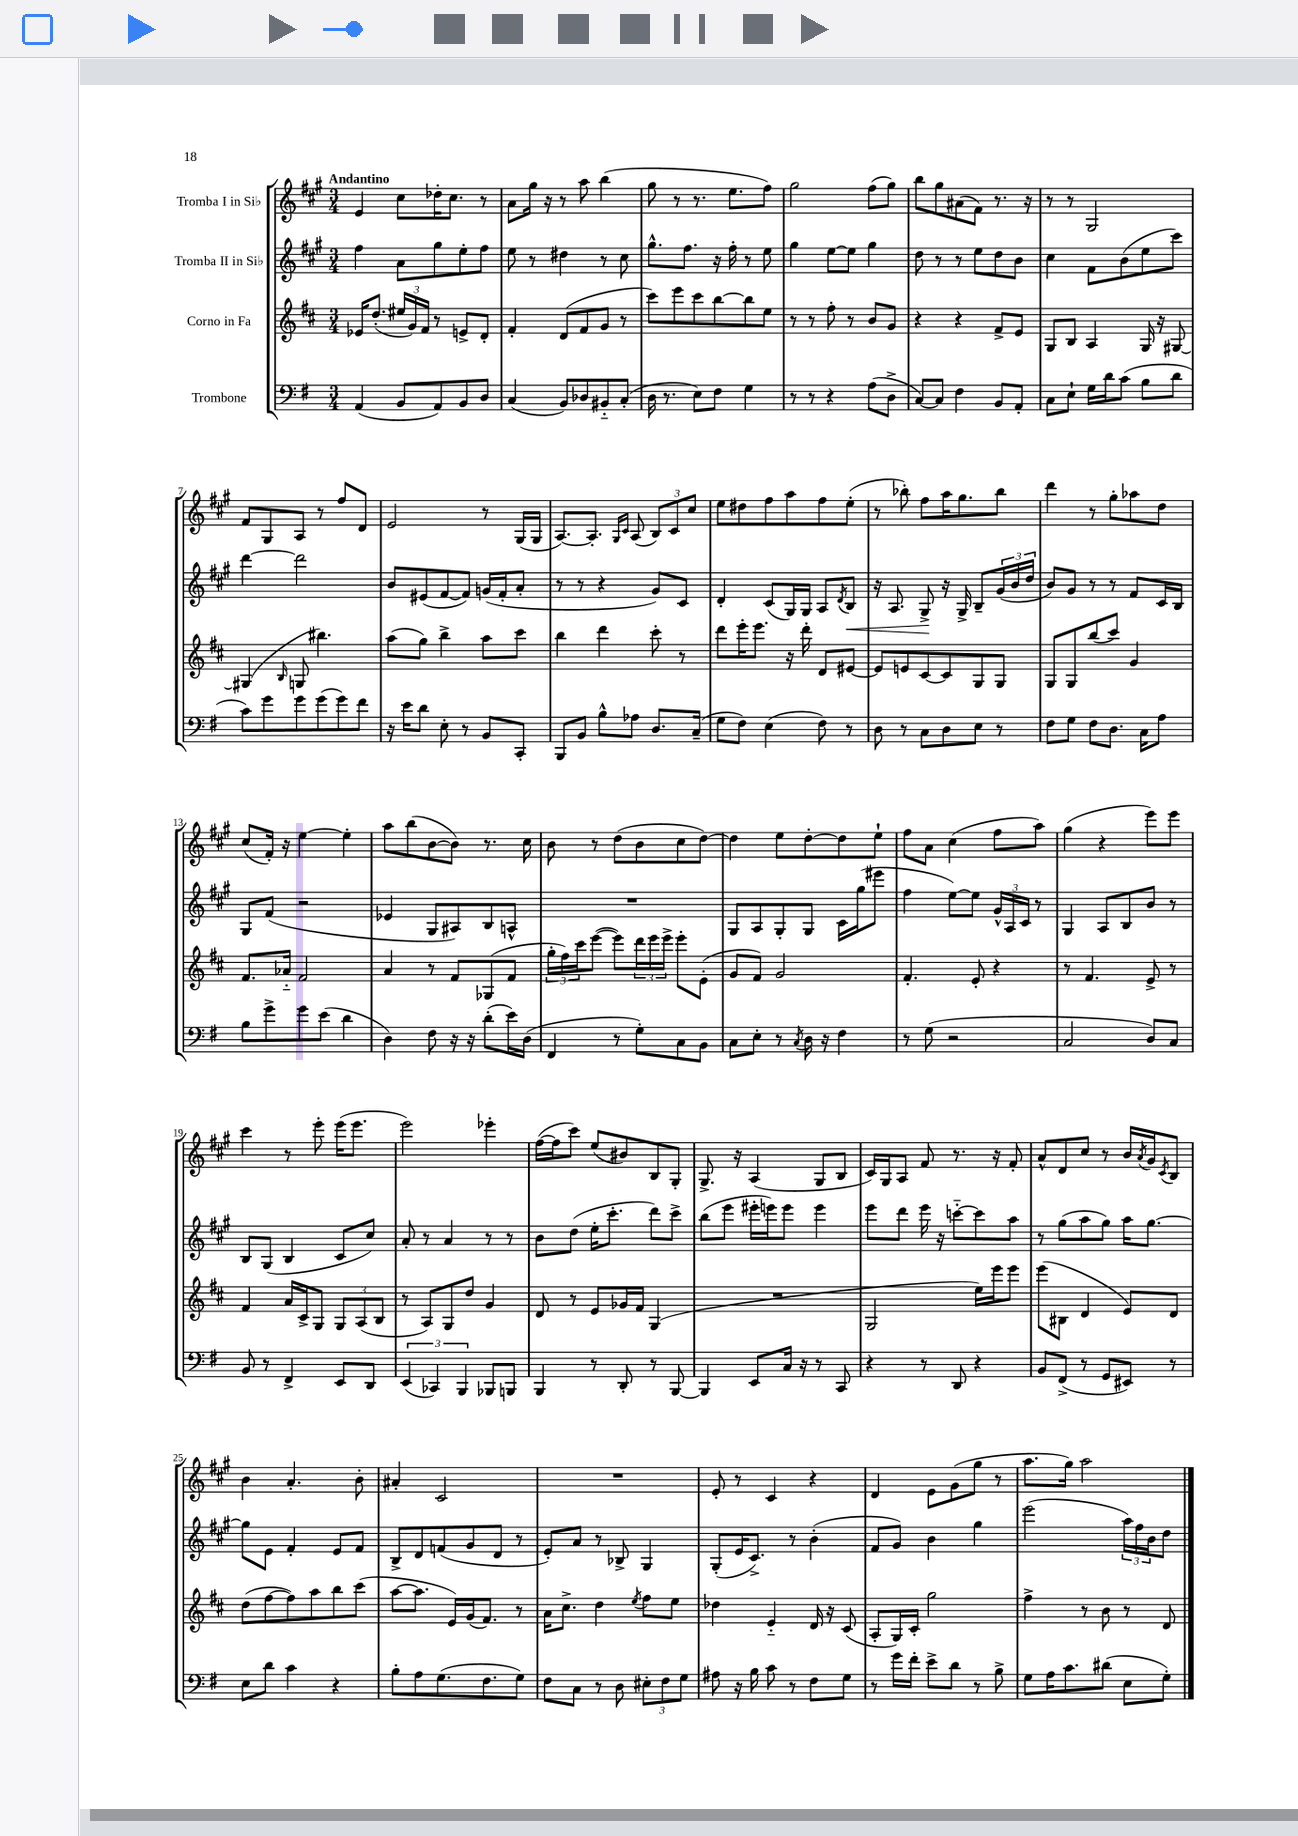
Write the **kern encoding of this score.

**kern	**kern	**kern	**dynam	**kern
*part4	*part3	*part2	*part2	*part1
*staff4	*staff3	*staff2	*staff2	*staff1
*I"Trombone	*I"Corno in Fa	*I"Tromba II in Si♭	*	*I"Tromba I in Si♭
*clefF4	*clefG2	*clefG2	*	*clefG2
*k[f#]	*k[f#c#]	*k[f#c#g#]	*	*k[f#c#g#]
*M3/4	*M3/4	*M3/4	*	*M3/4
=1	=1	=1	=1	=1
!	!	!	!	!LO:TX:a:B:t=Andantino
(4AA/	16e-X/KL	4ff#\	.	4e/
.	(8.dd'/J	.	.	.
8BB/L	24ee#X/LL	8a\L	.	8cc#\L
.	24g/)	.	.	.
.	24f#/JJ	.	.	.
8AA/)	8r	8gg#\	.	16dd-X'\K
.	.	.	.	8.cc#\J
8BB/	8en^/L	8ee'\	.	.
8D/J	8d'/J	8ff#\J	.	8r
=2	=2	=2	=2	=2
(4C/	4f#'/	8ee\	.	8a\L
.	.	8r	.	16gg#\Jk
.	.	.	.	16r
8BB/L)	(8d/L	4dd#X\	.	8r
8D-X/	8f#/	.	.	8aa\
8BB#X/	8g/J	8r	.	(4bb\
(8C'/J	8r	8cc#\	.	.
=3	=3	=3	=3	=3
16D\	8ccc#\L)	8.gg#^^\L	.	8gg#\
8.r	.	.	.	.
.	8eee\	.	.	8r
.	.	8.ff#\J	.	.
8E\L)	8ccc#\	.	.	8.r
8F#\J	[8bb\	16r	.	.
.	.	16ff#'\	.	8.ee\L
4G\	8bb\]	8r	.	.
.	8ee\J	8ee\	.	8ff#\J)
=4	=4	=4	=4	=4
8r	8r	4gg#\	.	2gg#\
8r	8r	.	.	.
4r	8ff#'\	[8ee\L	.	.
.	8r	8ee\J]	.	.
(8A\L	8b/L	4gg#\	.	(8ff#\L
8D^\J	8g/J	.	.	8gg#\J)
=5	=5	=5	=5	=5
[8C/L)	4r	8dd\	.	8bb\L
8C/J]	.	8r	.	8gg#\
4F#\	4r	8r	.	(8a#X\
.	.	8ee\L	.	8f#\J)
8BB/L	8f#^/L	8dd\	.	8.r
8AA'/J	8e/J	8b\J	.	.
.	.	.	.	16r
=6	=6	=6	=6	=6
8C\L	8G/L	4cc#\	.	8r
8E`\J	8B/J	.	.	8r
16G\LL	4A/	8f#\L	.	2G#/
16d\J	.	.	.	.
(8c\J	.	(8b\	.	.
8B\L	16G/	8ee\	.	.
.	16r	.	.	.
8d\J	[8G#X/	8ccc#\J)	.	.
!!LO:LB:g=z
=7	=7	=7	=7	=7
8c\L)	(4G#X/]	[4ddd\	.	8f#/L
8g\	.	.	.	8G#/
.	16qqB/	.	.	.
8g\	8Gn/	2ddd\]	.	8A/J
(8g\	4.bb#X\)	.	.	8r
8g\)	.	.	.	8ff#/L
8f#\J	.	.	.	8d/J
=8	=8	=8	=8	=8
16r	(8aa\L	8b/L	.	2e/
16e\KL	.	.	.	.
8d\J	8gg\J)	(8e#X/	.	.
8E'\	4bb^\	[8f#/	.	.
8r	.	8f#/J])	.	.
8BB/L	8aa\L	(16gn/LL	.	8r
.	.	16f#'/J	.	.
8CC'/J	8ccc#\J	8a'/J	.	(16G#/LL
.	.	.	.	16G#/JJ
=9	=9	=9	=9	=9
8BBB/L	4bb\	8r	.	[8.A/L)
8BB/J	.	8r	.	.
.	.	.	.	8.A'/J]
8B^^\L	4ddd\	4r	.	.
.	.	.	.	16qqG#/LL
.	.	.	.	16qqc#/JJ
8A-X\J	.	.	.	(8A/
8.D/L	8ccc#'\	8g#/L)	.	12B/L)
.	.	.	.	12c#/
.	8r	8c#/J	.	.
.	.	.	.	12cc#/J
(16C~/Jk	.	.	.	.
=10	=10	=10	=10	=10
8G\L	8ddd\L	4d'/	.	8ee\L
8F#\J)	16eee'\K	.	.	8dd#X\
.	8.eee\J	.	.	.
(4E\	.	(8c#/L	.	8ff#\
.	16r	16G#/L)	.	8aa\
.	16ddd'\	16G#/JJ	.	.
8F#\)	8d/L	8A/L	.	8ff#\
.	.	8qd/	.	.
!	!	!	!LO:HP:b	!
8r	[8e#X/J	8B/J	<	(8ee'\J
=11	=11	=11	=11	=11
8D\	8e#/L]	16r	.	8r
.	.	8.A/	.	.
8r	8en/	.	.	8bb-X'\)
8C\L	[8c#/	8G#^/	.	8ff#\L
8D\	8c#/]	16r	[	16aa\K
.	.	16G#^/	.	8.gg#\
8E\J	8G/	8B~/L	.	.
8r	8G/J	(24g#/L	.	8bb-\J
.	.	24b/	.	.
.	.	24dd/JJ	.	.
=12	=12	=12	=12	=12
8F#\L	8G/L	8b/L)	.	4ddd\
8G\J	8G/	8g#/J	.	.
8F#\L	(8bb/	8r	.	8r
8.D\J	8ccc#/J)	8r	.	8gg#'\L
.	4g/	8f#/L	.	8aa-X\
16C\KL	.	.	.	.
8A\J	.	16c#/L	.	8dd\J
.	.	16B/JJ	.	.
!!LO:LB:g=z
=13	=13	=13	=13	=13
8B\L	8.f#/L	8G#/L	.	(8cc#/L
8g^\	.	(8f#/J	.	16f#'/Jk)
.	16a-X/Jk	.	.	16r
8g\	2f#/	2r	.	[4ee\
(8e\J	.	.	.	.
4d\	.	.	.	4ee'\]
=14	=14	=14	=14	=14
4D\)	4a/	4e-X/	.	8aa\L
.	.	.	.	(8bb\
8F#\	8r	8G#/L	.	[8b\
16r	8f#/L	8A#X/)	.	8b\J])
16r	.	.	.	.
(8d'\L	(8G-X/	8B/	.	8.r
16e\L)	8f#/J	8An^^/J	.	.
(16D\JJ	.	.	.	16cc#\
=15	=15	=15	=15	=15
4FF#/	24gg'\LL	2.r	.	8b\
.	24ff#\)	.	.	.
.	24ccc#\J	.	.	.
.	([8eee\J	.	.	8r
8r	8eee\L])	.	.	(8dd\L
8G'\L)	24ddd\L	.	.	8b\
.	24eee\	.	.	.
.	24eee^\JJ	.	.	.
8C\	8eee'\L	.	.	8cc#\
8BB\J	(8e'\J	.	.	[8dd\J)
=16	=16	=16	=16	=16
8C\L	8g/L	8G#/L	.	4dd\]
8E'\J	8f#/J)	8A/	.	.
8r	2g/	8G#'/	.	8ee\L
8qC/	.	.	.	.
16D\	.	8G#/J	.	[8dd'\
16r	.	.	.	.
4F#\	.	16c#\LL	.	8dd\]
.	.	(16gg#\J	.	.
.	.	8eee#X\J	.	8ee`\J
=17	=17	=17	=17	=17
8r	4.f#'/	4ff#\	.	8ff#\L
(8G\	.	.	.	8a\J
2r	.	[8ee\L)	.	(4cc#\
.	8e'/	8ee\J]	.	.
.	4r	24g#^^/LL	.	8ff#\L
.	.	24A/	.	.
.	.	24c#/JJ	.	.
.	.	8r	.	8aa\J)
=18	=18	=18	=18	=18
2C/	8r	4G#/	.	(4gg#\
.	4.f#/	.	.	.
.	.	8A/L	.	4r
.	.	8B/	.	.
8D/L)	8e^/	8b/J	.	8eee\L)
8C/J	8r	8r	.	8eee\J
!!LO:LB:g=z
=19	=19	=19	=19	=19
8BB/	4f#/	8B/L	.	4ccc#\
8r	.	(8G#/J	.	.
4FF#^/	16a/LL	4B/	.	8r
.	16c#^/J	.	.	.
.	8G/J	.	.	8eee'\
8EE/L	12G/L	8c#/L	.	(16eee\KL
.	.	.	.	8.eee\J
.	(12A/	.	.	.
8DD/J	.	8cc#/J)	.	.
.	12B/J	.	.	.
=20	=20	=20	=20	=20
(6EE/	8r	8a'/	.	2eee\)
.	8A/L)	8r	.	.
6CC-X/)	.	.	.	.
.	8G/	4a/	.	.
6BBB/	.	.	.	.
.	8dd/J	.	.	.
8BBB-X/L	4g/	8r	.	4eee-X'\
8BBBn/J	.	8r	.	.
=21	=21	=21	=21	=21
4BBB/	8d/	8b\L	.	([16ff#\LL
.	.	.	.	16ff#\J]
.	8r	(8dd\J	.	8ccc#\J)
8r	8e/L	16ee'\KL	.	(8ee/L
.	.	8.ccc#'\J	.	.
8DD'/	16g-X/L	.	.	8b#X/)
.	16f#/JJ	.	.	.
8r	(4G/	8ddd\L)	.	8B/
[8BBB/	.	8ccc#^\J	.	8G#'/J
=22	=22	=22	=22	=22
4BBB/]	2.r	(8bb\L	.	8.G#^/
.	.	8eee\J	.	.
.	.	.	.	16r
8EE/L	.	16eee#X'\LL	.	(4A/
.	.	16eeen\J)	.	.
16C/Jk	.	8eee\J	.	.
16r	.	.	.	.
8r	.	4eee\	.	8G#/L
8CC/	.	.	.	8B/J
=23	=23	=23	=23	=23
4r	2G/	8eee\L	.	16c#/LL)
.	.	.	.	16G#/J
.	.	8ddd\J	.	8A/J
8r	.	16eee\	.	8f#/
.	.	16r	.	.
8DD/	.	[8cccn\L	.	8.r
4r	16ee\LL)	8ccc\]	.	.
.	16eee\J	.	.	16r
.	8eee\J	8aa\J	.	8f#'/
=24	=24	=24	=24	=24
8BB/L	(8eee\L	8r	.	8a^^/L
(8FF#^/J	8B#X\J	(8gg#\L	.	8d/
8r	4d/	8aa\	.	8cc#/J
8GG/L	.	8gg#\J)	.	8r
8EE#X/J)	8e/L)	16aa\KL	.	16b/LL
.	.	.	.	8qa/
.	.	[8.gg#\J	.	16g#/J
.	.	.	.	8qc#/
8r	8d/J	.	.	8B/J
!!LO:LB:g=z
=25	=25	=25	=25	=25
8E\L	(8dd\L	8gg#\L]	.	4b\
8d\J	[8ff#\	8e\J	.	.
4c\	8ff#\])	4f#'/	.	4.a'/
.	8aa\	.	.	.
4r	8bb\	8e/L	.	.
.	(8ccc#\J	8f#/J	.	8b'\
=26	=26	=26	=26	=26
8B'\L	[8aa\L	8B^/L	.	4a#X'/
8A\	8.aa\J]	8d/	.	.
(8.G\	.	(8fn/	.	2c#/
.	16e/LL)	.	.	.
.	(16g/J	8g#/	.	.
8.F#\	8.f#/J)	.	.	.
.	.	8d/J	.	.
8G\J)	8r	8r	.	.
=27	=27	=27	=27	=27
8F#\L	16a\KL	8e'/L)	.	2.r
.	8.cc#^\J	.	.	.
8C\J	.	8a/J	.	.
8r	4dd\	8r	.	.
8D\	.	8B-X^/	.	.
.	8qee/	.	.	.
12E#X'\L	8ff#\L	4G#/	.	.
12F#\	.	.	.	.
.	8ee\J	.	.	.
12G\J	.	.	.	.
=28	=28	=28	=28	=28
8A#X\	4dd-X\	(8G#'/L	.	8e'/
16r	.	16e/K	.	8r
16B\	.	8.c#^/J)	.	.
8c\	4e/	.	.	4c#/
8r	.	8r	.	.
8F#\L	16d/	(4b'\	.	4r
.	16r	.	.	.
8G\J	(8c#/	.	.	.
=29	=29	=29	=29	=29
8r	8A'/L	8f#/L	.	4d/
16g\LL	16G/L)	8g#/J)	.	.
16f#'\JJ	16c#'/JJ	.	.	.
8e^\L	2gg\	4b\	.	8e\L
8d\J	.	.	.	(8g#\
8r	.	4gg#\	.	8gg#\J
8B^\	.	.	.	8r
=30	=30	=30	=30	=30
8G\L	4ff#^\	(2eee\	.	8.aa\L
16A\K	.	.	.	.
8.c\	.	.	.	16gg#\Jk)
.	8r	.	.	2aa\
(8d#X\J	8b\	.	.	.
8E\L	8r	24aa\LL)	.	.
.	.	24ff#\	.	.
.	.	24b\J	.	.
8G'\J)	8d/	8dd\J	.	.
==	==	==	==	==
*-	*-	*-	*-	*-
